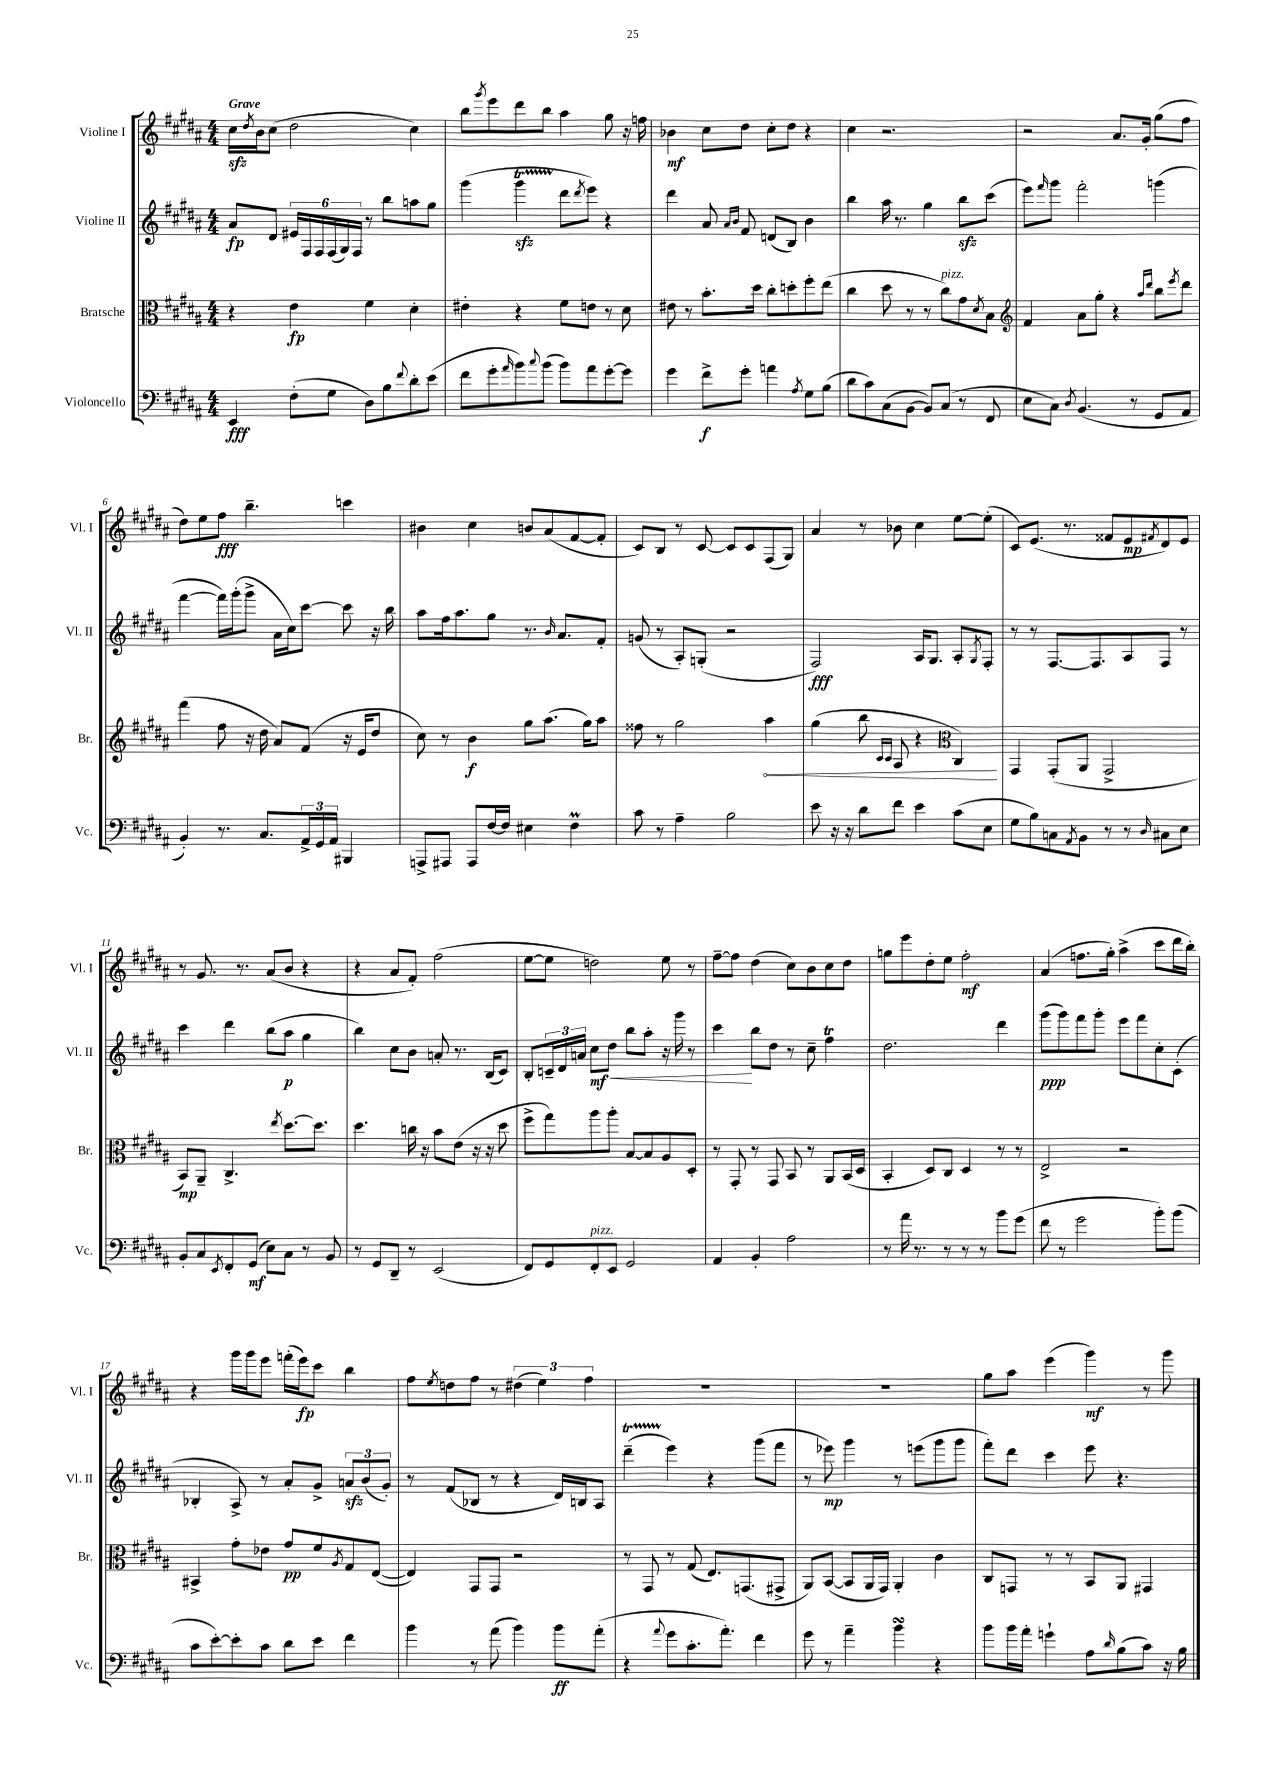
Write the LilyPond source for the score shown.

<<
\new StaffGroup <<
\new Staff = "s0" \with { instrumentName = "Violine I" shortInstrumentName = "Vl. I" } {
    \clef treble \key b \major \numericTimeSignature \time 4/4 \tempo "Grave"
    cis''16\sfz \acciaccatura { dis''8 } b'16 cis''8( dis''2 cis''4) |
    b''8 \acciaccatura { gis'''8 } e'''8 dis'''8 b''8 ais''4 gis''8 r16 f''16 |
    bes'4\mf cis''8 dis''8 cis''8-. dis''8 r4 |
    cis''4 r2. |
    r2 ais'8. gis'16-. gis''8( fis''8 |
    dis''8) e''8 fis''8\fff b''4.-- c'''4 |
    bis'4 cis''4 b'8 ais'8( fis'8~ fis'8-. |
    cis'8) b8 r8 cis'8~ cis'8 cis'8 fis8( gis8) |
    ais'4 r8 bes'8 cis''4 e''8~ e''8-.( |
    cis'8) e'8.( r8. fisis'8 e'8\mp \acciaccatura { fis'8 } dis'8) e'8 |
    r8 gis'8. r8. ais'8( b'8 r4 |
    r4 ais'8 fis'8-.) fis''2( |
    e''8~ e''8 d''2) e''8 r8 |
    fis''8~-- fis''8 dis''4( cis''8) b'8 cis''8 dis''8 |
    g''8 e'''8 dis''8-. e''8 fis''2-.\mf |
    ais'4( f''8. gis''16-.) ais''4->( cis'''8 dis'''16 b''16-.) |
    r4 gis'''16 gis'''16 e'''8 f'''16-.( e'''16\fp) cis'''8 b''4 |
    fis''8 \acciaccatura { e''8 } d''8 fis''8 r8 \tuplet 3/2 { dis''4( e''4) fis''4 } |
    R1 |
    R1 |
    gis''8 ais''8 e'''4( gis'''4\mf) r8 gis'''8 \bar "|." |
}
\new Staff = "s1" \with { instrumentName = "Violine II" shortInstrumentName = "Vl. II" } {
    \clef treble \key b \major \numericTimeSignature \time 4/4
    ais'8\fp dis'8 \tuplet 6/4 { eis'16 fis16 fis16 fis16( gis16) fis16 } r8 b''8 a''8 gis''8 |
    gis'''4( gis'''4\startTrillSpan\sfz dis'''8\stopTrillSpan \acciaccatura { dis'''8 } e'''8) r4 |
    dis'''4 ais'8 \grace { ais'16 b'16 } fis'8 d'8( b8) b'4 |
    b''4 ais''16 r8. gis''4 b''8\sfz cis'''8( |
    e'''8) \grace { fis'''16 } gis'''8 fis'''2-. g'''4( |
    fis'''4~ fis'''16) gis'''16-.( gis'''8-> ais'16 cis''16) cis'''8~ cis'''8 r16 b''16 |
    ais''8 fis''16 ais''8. gis''8 r8. \grace { b'16 } ais'8. fis'8-. |
    g'8( r8 ais8-.) g8-.( r2 |
    fis2\fff) ais16 gis8. ais8-. \acciaccatura { gis8 } fis8-. |
    r8 r8 fis8.~ fis8. ais8 fis8 r8 |
    cis'''4 dis'''4 b''8( ais''8\p gis''4 |
    b''4) cis''8 b'8 a'8-. r8. b16( cis'8) |
    b8-. \tuplet 3/2 { c'16-- dis'16 a'16 } cis''8\mf\< dis''8 b''8 ais''8-. r16 gis'''16 r8 |
    cis'''4\! b''8 dis''8 r8 cis''8-- fis''4\trill |
    dis''2. dis'''4 |
    gis'''8\ppp( gis'''8) fis'''8 gis'''8-. e'''8 fis'''8 cis''8-. cis'8-.( |
    bes4-. ais8->) r8 ais'8-. gis'8-> \tuplet 3/2 { a'8\sfz b'8( gis'8-.) } |
    r8 fis'8( bes8 r8 r4 dis'16) b16 ais8 |
    dis'''4--\startTrillSpan( e'''4\stopTrillSpan) r4 gis'''8( fis'''8 |
    r8 ees'''8\mp) gis'''4 r8 e'''8( gis'''8 gis'''8 |
    fis'''8-.) dis'''8 cis'''4 e'''8 r4. \bar "|." |
}
\new Staff = "s2" \with { instrumentName = "Bratsche" shortInstrumentName = "Br." } {
    \clef alto \key b \major \numericTimeSignature \time 4/4
    r4 e'4\fp fis'4 dis'4-. |
    eis'4-. r4 fis'8 e'8 r8 dis'8 |
    eis'8 r8 b'8.-. dis''16 cis''8-. d''8-. fis''8-. e''8( |
    cis''4 dis''8 r8 r8 cis''8^\markup { \italic "pizz." }) gis'8 \acciaccatura { dis'8 } b8 |
    \clef treble fis'4 ais'8 gis''8-. r4 \grace { ais''16 dis'''16 } b''8 \acciaccatura { e'''8 } dis'''8 |
    fis'''4( fis''8 r16 dis''16 ais'8) fis'8( r16 e'16 dis''8 |
    cis''8) r8 b'4\f gis''8 ais''8.( gis''16) ais''8 |
    fisis''8 r8 gis''2 \once \override Hairpin.circled-tip = ##t ais''4\< |
    gis''4( b''8 \grace { cis'16 cis'16 } ais8 r4 \clef alto cis4\!) |
    gis,4 gis,8-.( ais,8 gis,2-> |
    b,8\mp) ais,8-- cis4.-> \acciaccatura { e''8 } dis''8.~ dis''8. |
    dis''4. c''16 r16 b'8 e'8( r16 r16 dis''8 |
    fis''8-> gis''8) ais''8 ais''8-. b8~ b8 ais8 dis8-. |
    r8 gis,8-. r8 gis,8 b,8 r8 ais,8 b,16( dis16 |
    b,4-. dis8) cis8 dis4 r8 r8 |
    e2-> r2 |
    bis,4-> gis'8-. ees'8 gis'8\pp fis'8 \acciaccatura { ais8 } gis8 e8~( |
    e4) gis,8 gis,8 r2 |
    r8 gis,8 r8 gis8( e8.) g,8.( gis,8-> |
    ais,8) b,8~( b,8 ais,16 gis,16) ais,4-. cis'4 |
    cis8 g,8 r8 r8 b,8 ais,8 gis,4 \bar "|." |
}
\new Staff = "s3" \with { instrumentName = "Violoncello" shortInstrumentName = "Vc." } {
    \clef bass \key b \major \numericTimeSignature \time 4/4
    e,4\fff fis8-.( gis8 dis8) b8 \appoggiatura { fis'8 } dis'8-. e'8( |
    fis'8 gis'8-. \grace { ais'16 } b'8) \appoggiatura { cis''8 } b'8( b'8) ais'8 gis'8~-. gis'8 |
    gis'4 fis'8->\f gis'8-. a'4 \acciaccatura { ais8 } gis8 b8( |
    dis'8 cis'8) cis8( b,8~ b,8) cis8( r8 fis,8 |
    e8 cis8) \acciaccatura { dis8 } b,4.( r8 gis,8 ais,8 |
    b,4-.) r8. cis8. \tuplet 3/2 { ais,16-> gis,16 ais,16 } bis,,4 |
    a,,8-> ais,,8 ais,,8 fis16~ fis16 eis4 fis4\prall |
    cis'8 r8 ais4-- b2 |
    e'8 r16 r16 dis'8 fis'8 e'4 cis'8( e8 |
    gis8 b8) c8 \acciaccatura { ais,8 } b,8 r8 r8 \grace { dis16 } cis8 e8 |
    b,8-. cis8 \acciaccatura { e,8 } fis,8-. gis,8\mf( e8) cis8 r8 b,8 |
    r8 gis,8 dis,8-- r8 e,2( |
    fis,8) gis,8 fis,8-.^\markup { \italic "pizz." } e,8 gis,2 |
    ais,4 b,4-. ais2 |
    r8 ais'16 r8. r8 r8 r8 b'8 gis'8( |
    fis'8 r8 gis'2 b'8-.) b'8( |
    cis'8 e'8~-.) e'8-. cis'8 dis'8 e'8 fis'4 |
    b'4 r8 ais'8( b'4) b'8\ff ais'8-.( |
    r4 \appoggiatura { ais'8 } gis'8 cis'8.-. ais'8.-.) fis'4 |
    gis'8 r8 ais'4-- b'4\turn r4 |
    b'8 b'16 ais'16-. g'4-! ais8 \grace { dis'16 } b8( cis'8) r16 b16 \bar "|." |
}
>>
>>
